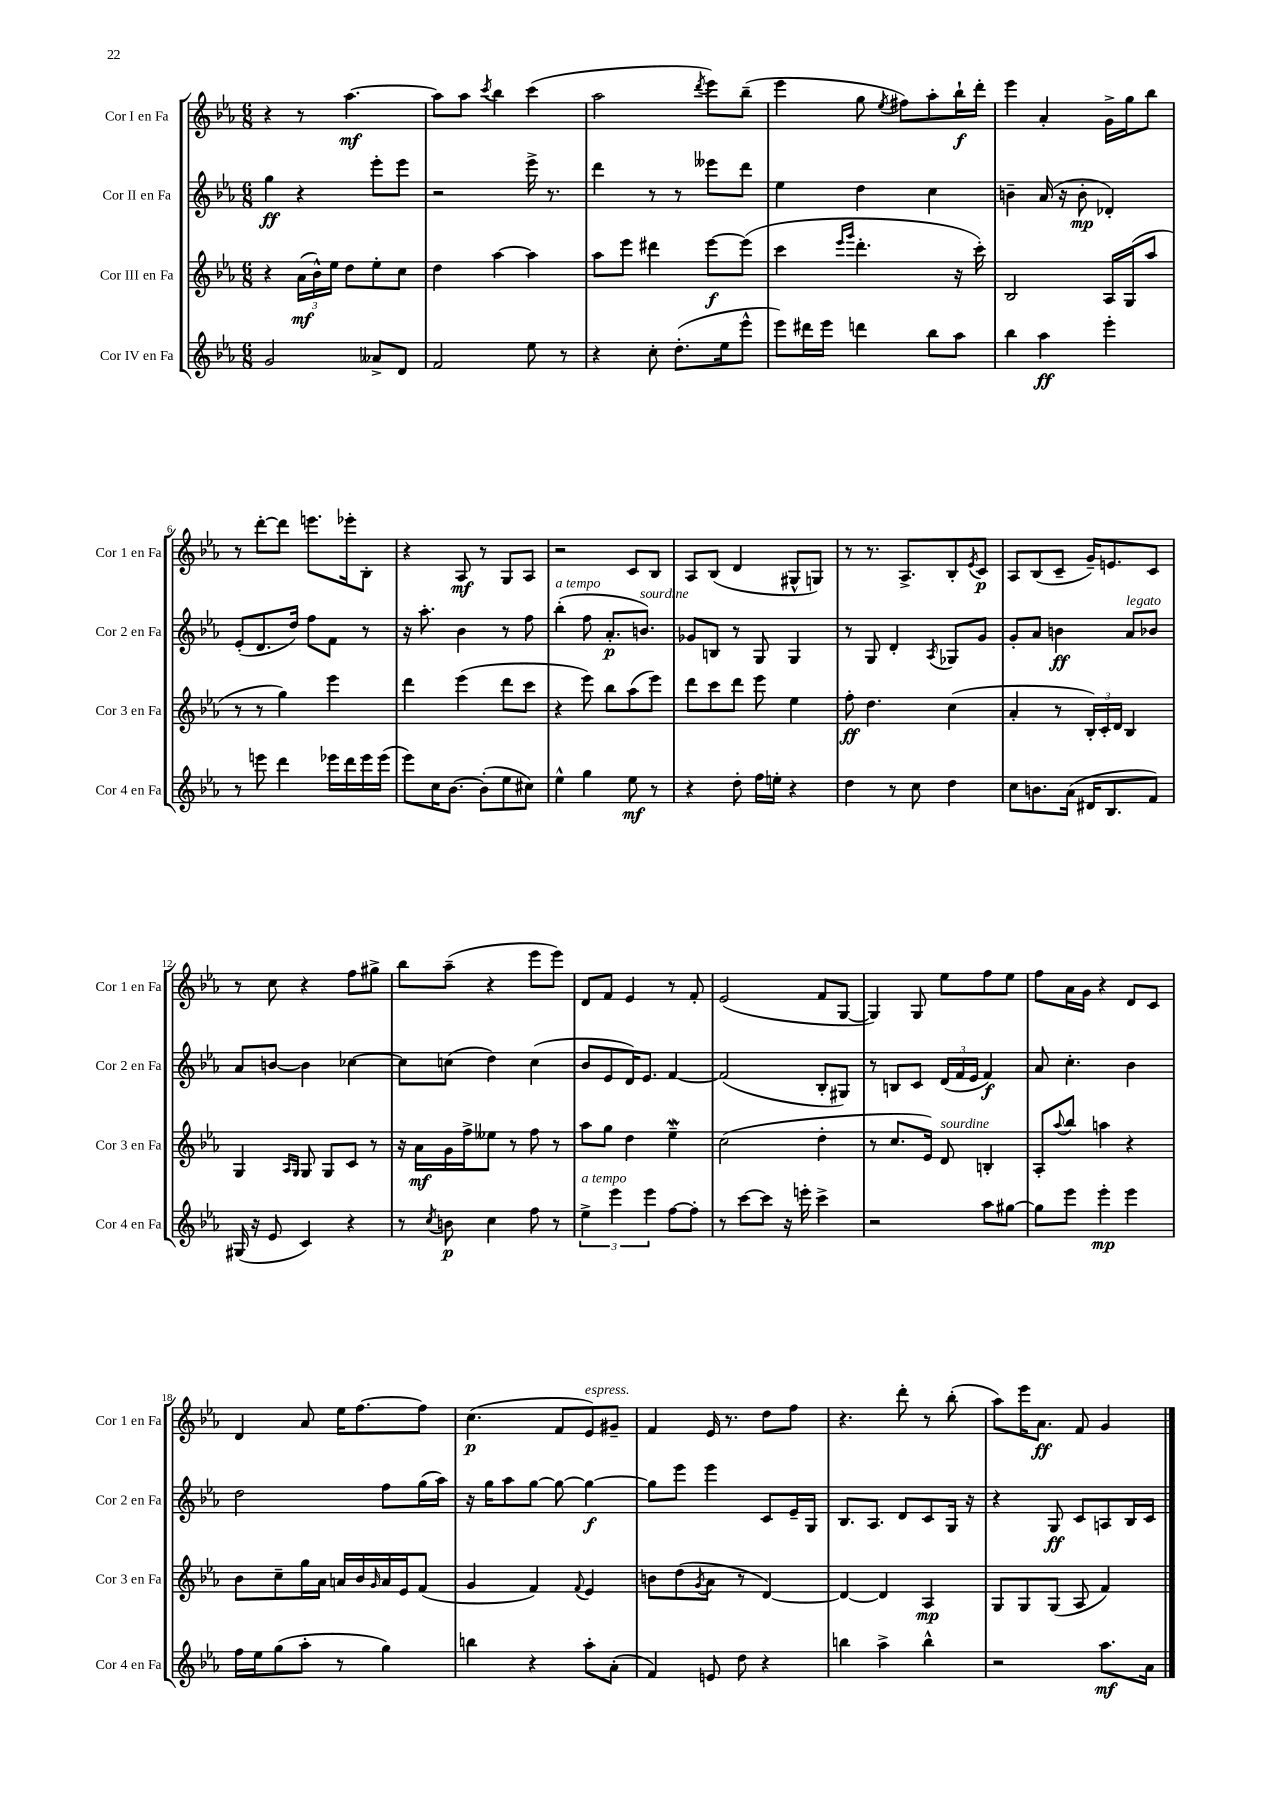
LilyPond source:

<<
\new StaffGroup <<
\new Staff = "s0" \with { instrumentName = "Cor I en Fa" shortInstrumentName = "Cor 1 en Fa" } {
    \clef treble \key ees \major \numericTimeSignature \time 6/8
    r4 r8 aes''4.~\mf |
    aes''8 aes''8 \acciaccatura { c'''8 } bes''4 c'''4( |
    aes''2 \acciaccatura { d'''8 } ees'''8) bes''8--( |
    ees'''4 g''8 \acciaccatura { ees''8 } fis''8) aes''8-. bes''16-!\f d'''16-. |
    ees'''4 aes'4-. g'16-> g''16 bes''8 |
    r8 d'''8~-. d'''8 e'''8. ees'''16-. bes8-. |
    r4 aes8\mf r8 g8 aes8 |
    r2 c'8 bes8 |
    aes8 bes8( d'4 gis8-^ g8) |
    r8 r8. aes8.-> bes8-. \acciaccatura { ees'8 } c'8\p |
    aes8 bes8( c'8-- g'16--) e'8. c'8 |
    r8 c''8 r4 f''8 gis''8-> |
    bes''8 aes''8--( r4 ees'''8 ees'''8) |
    d'8 f'8 ees'4 r8 f'8-. |
    ees'2( f'8 g8~ |
    g4) g8 ees''8 f''8 ees''8 |
    f''8 aes'16 g'16 r4 d'8 c'8 |
    d'4 aes'8 ees''16 f''8.~ f''8 |
    c''4.\p( f'8 ees'8^\markup { \italic "espress." }) gis'8-- |
    f'4 ees'16 r8. d''8 f''8 |
    r4. d'''8-. r8 bes''8-.( |
    aes''8) ees'''16 aes'8.\ff f'8 g'4 \bar "|." |
}
\new Staff = "s1" \with { instrumentName = "Cor II en Fa" shortInstrumentName = "Cor 2 en Fa" } {
    \clef treble \key ees \major \numericTimeSignature \time 6/8
    g''4\ff r4 ees'''8-. ees'''8 |
    r2 ees'''16-> r8. |
    d'''4 r8 r8 eeses'''8 d'''8 |
    ees''4 d''4 c''4 |
    b'4-- aes'16( r16 b'8-.\mp des'4-.) |
    ees'8-.( d'8. d''16) f''8 f'8 r8 |
    r16 aes''8.-. bes'4 r8 f''8 |
    bes''4-.^\markup { \italic "a tempo" }( f''8 aes'8.-.\p b'8.^\markup { \italic "sourdine" }) |
    ges'8 b8 r8 g8 g4 |
    r8 g8 d'4-. \acciaccatura { aes8 } ges8 g'8 |
    g'8-. aes'8 b'4\ff aes'8^\markup { \italic "legato" } bes'8 |
    aes'8 b'8~ b'4 ces''4~ |
    ces''8 c''8( d''4) c''4( |
    bes'8 ees'8 d'16) ees'8. f'4~ |
    f'2( bes8-. gis8) |
    r8 b8 c'8 \tuplet 3/2 { d'16( f'16 ees'16 } f'4\f) |
    aes'8 c''4.-. bes'4 |
    d''2 f''8 g''16( aes''16) |
    r16 g''16 aes''8 g''8~ g''8~ g''4~\f |
    g''8 ees'''8 ees'''4 c'8 ees'16-- g16 |
    bes8. aes8. d'8 c'8 g16 r16 |
    r4 g8\ff c'8 a8 bes16 c'16 \bar "|." |
}
\new Staff = "s2" \with { instrumentName = "Cor III en Fa" shortInstrumentName = "Cor 3 en Fa" } {
    \clef treble \key ees \major \numericTimeSignature \time 6/8
    r4 \tuplet 3/2 { aes'16\mf( bes'16-^) ees''16 } d''8 ees''8-. c''8 |
    d''4 aes''4~ aes''4 |
    aes''8 ees'''8 dis'''4 ees'''8~\f ees'''8( |
    c'''4 \grace { ees'''16 g'''16 } d'''4.-. r16 c'''16-.) |
    bes2 aes16 g16( aes''8 |
    r8 r8 g''4) ees'''4 |
    d'''4 ees'''4( d'''8 c'''8 |
    r4 ees'''8) bes''8 aes''8( ees'''8) |
    d'''8 c'''8 d'''8 ees'''8 ees''4 |
    f''8-.\ff d''4. c''4( |
    aes'4-. r8 \tuplet 3/2 { bes16-.) c'16-. d'16 } bes4 |
    g4 \grace { aes16 g16 } g8 g8 c'8 r8 |
    r16 aes'16\mf g'16 f''16-> eeses''8 r8 f''8 r8 |
    aes''8 g''8 d''4 ees''4--\mordent |
    c''2( d''4-. |
    r8 c''8. ees'16) d'8^\markup { \italic "sourdine" } b4-. |
    aes8-. \appoggiatura { aes''8 } bes''8 a''4 r4 |
    bes'8 c''8-- g''16 aes'16 a'16 bes'16 \grace { g'16 } a'16 ees'16 f'8( |
    g'4 f'4) \appoggiatura { f'8 } ees'4 |
    b'8 d''8( \acciaccatura { g'8 } aes'8 r8 d'4~) |
    d'4~ d'4 aes4\mp |
    g8 g8 g8( aes8 f'4) \bar "|." |
}
\new Staff = "s3" \with { instrumentName = "Cor IV en Fa" shortInstrumentName = "Cor 4 en Fa" } {
    \clef treble \key ees \major \numericTimeSignature \time 6/8
    g'2 aeses'8-> d'8 |
    f'2 ees''8 r8 |
    r4 c''8-. d''8.-.( ees''16 ees'''8-^ |
    ees'''8) dis'''16 ees'''16 d'''4 bes''8 aes''8 |
    bes''4 aes''4\ff ees'''4-. |
    r8 e'''8 d'''4 ees'''16 d'''16 ees'''16 ees'''16( |
    ees'''8) c''16 bes'8.~ bes'8-.( ees''8 cis''8) |
    ees''4-^ g''4 ees''8\mf r8 |
    r4 d''8-. f''16 e''16-. r4 |
    d''4 r8 c''8 d''4 |
    c''8 b'8. aes'16( dis'16 bes8. f'8) |
    gis16( r16 ees'8 c'4) r4 |
    r8 \acciaccatura { c''8 } b'8\p c''4 f''8 r8 |
    \tuplet 3/2 { ees''4->^\markup { \italic "a tempo" } ees'''4 ees'''4 } f''8~ f''8-. |
    r8 c'''8~ c'''8 r16 e'''16-. c'''4-> |
    r2 aes''8 gis''8~ |
    gis''8 ees'''8 ees'''4-.\mp ees'''4 |
    f''16 ees''16 g''8( aes''8-. r8 g''4) |
    b''4 r4 aes''8-. aes'8-.( |
    f'4) e'8 d''8 r4 |
    b''4 aes''4-> b''4-^ |
    r2 aes''8.\mf aes'16 \bar "|." |
}
>>
>>
